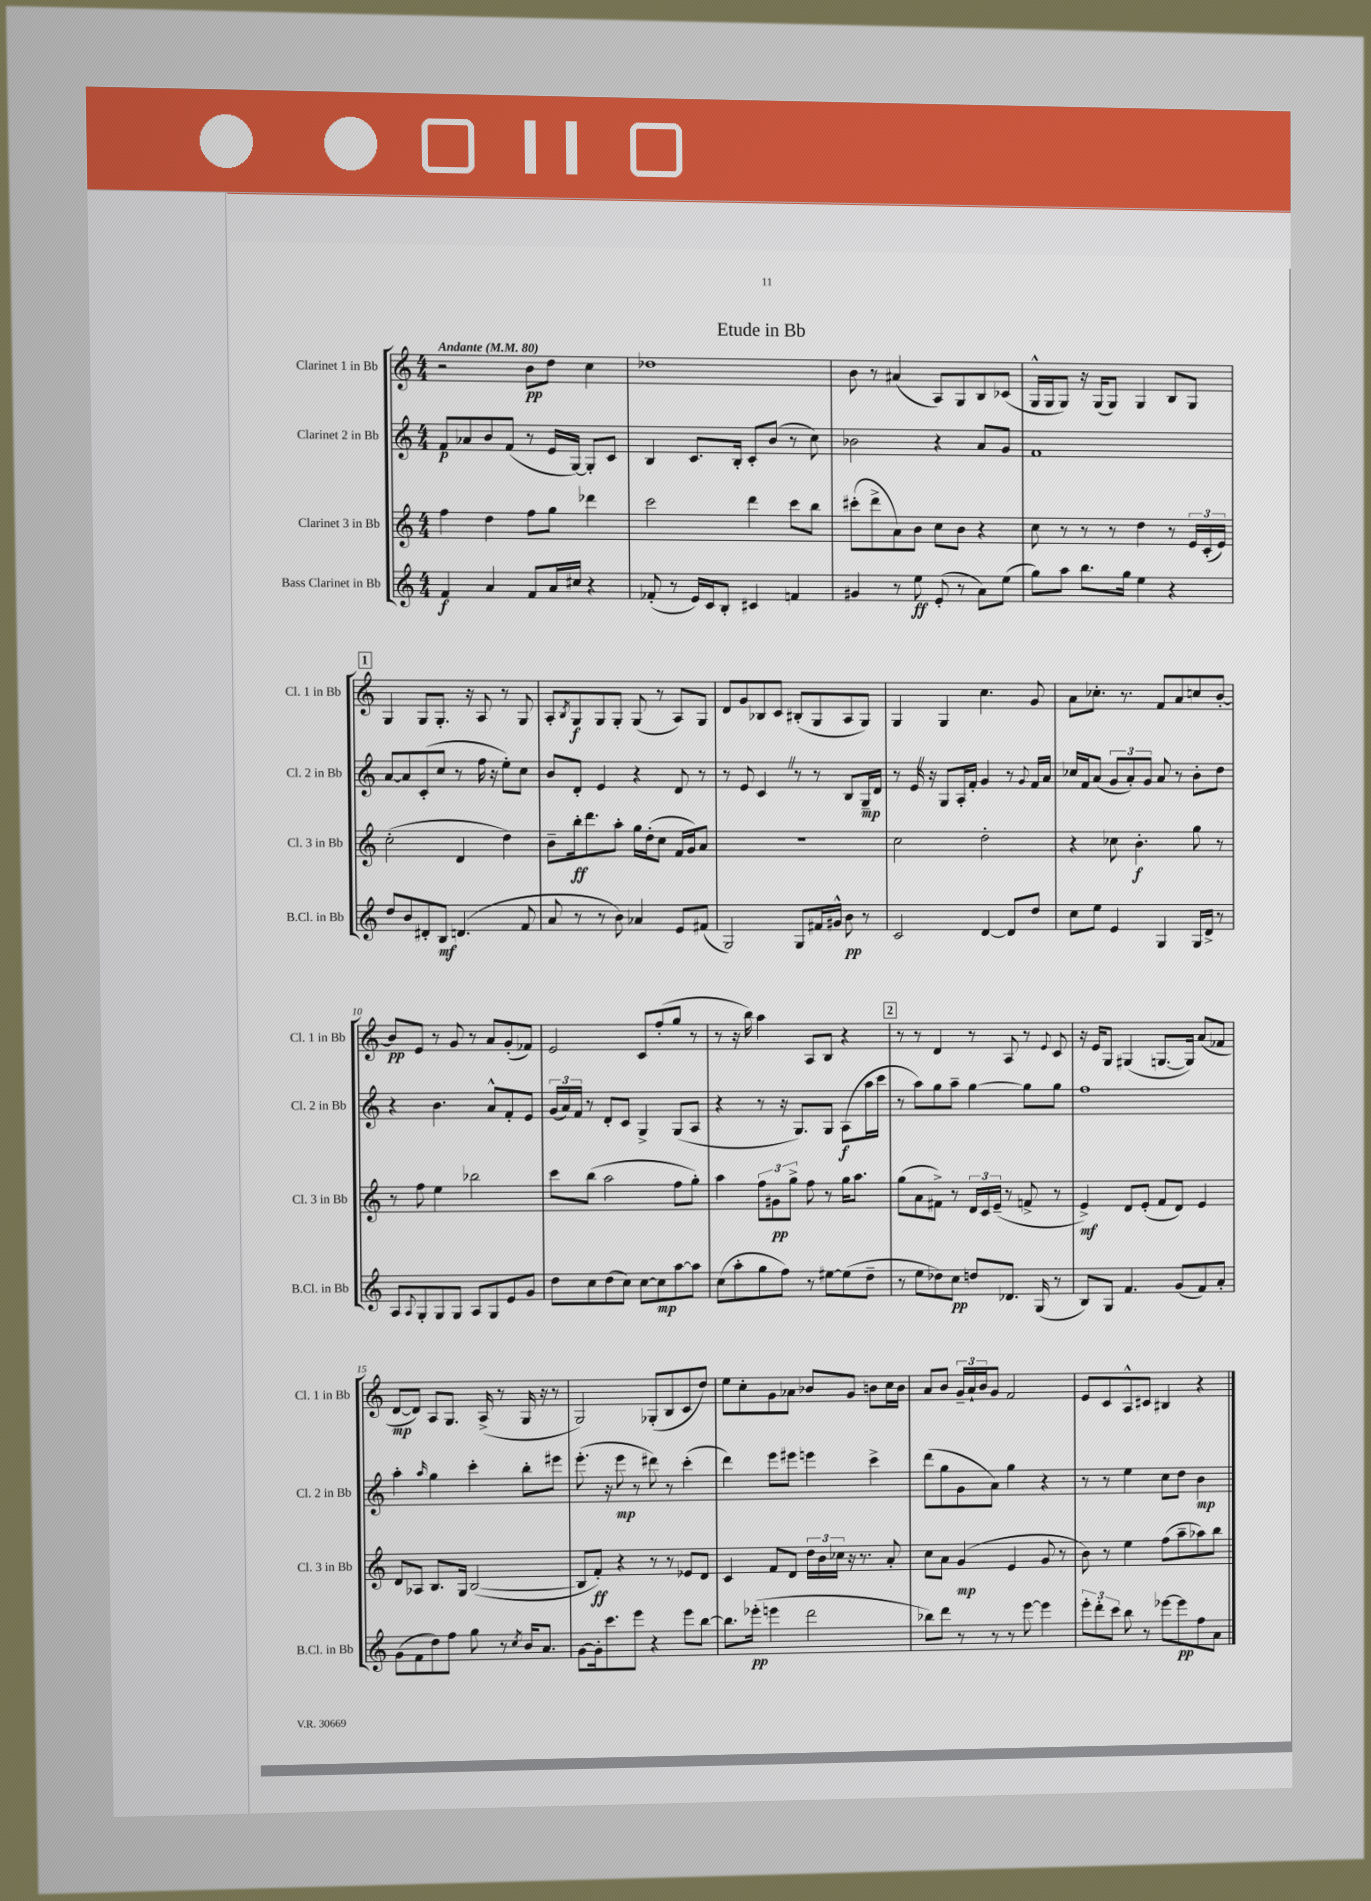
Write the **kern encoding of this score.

**kern	**kern	**kern	**kern
*staff4	*staff3	*staff2	*staff1
*clefG2	*clefG2	*clefG2	*clefG2
*k[]	*k[]	*k[]	*k[]
*M4/4	*M4/4	*M4/4	*M4/4
*MM80	*MM80	*MM80	*MM80
4f	4ff	8f	2r
.	.	8a-	.
4a	4dd	8b	.
.	.	(8f	.
8f	8ff	8r	8b
16a	8gg	16e	8dd
16cc#	.	[16G)	.
4r	4ddd-	8G']	4cc
.	.	8c	.
=	=	=	=
(8f-'	2ccc	4B	1dd-
8r	.	.	.
16e)	.	8.c	.
16c	.	.	.
8B'	.	.	.
.	.	16B'	.
4c#	4ddd	8c'	.
.	.	(8b	.
4f	8ccc	8r	.
.	8bb	8cc)	.
=	=	=	=
4g#	(8ccc#'	2b-	8b
.	8ddd^	.	8r
8r	8a)	.	(4a#
8ee	8b	.	.
(8e'	8cc	4r	8A)
8r	8b	.	8G
8a)	4r	8a	8B
(8ee	.	8g	(8c-
=	=	=	=
8gg)	8cc	1f	16G^^
.	.	.	16G
8aa	8r	.	8G)
8.bb	8r	.	16r
.	.	.	(16G
.	8r	.	8G)
16gg	.	.	.
4ee	4dd	.	4G
4r	8r	.	8B
.	24e	.	8G
.	(24c'	.	.
.	24e)	.	.
=	=	=	=
8dd	(2cc'	[8a	4G
8b	.	8a]	.
8d#'	.	(8c'	8G
8B	.	8cc	8.G'
(4.d	4d	8r	.
.	.	.	16r
.	.	16ff	8A
.	.	16r	.
.	4dd)	8ee')	8r
8f	.	8cc	8G
=	=	=	=
8a	8b~	8b	8A'
.	.	.	8qB
8r	16bb'	8d'	8G
.	8.ddd	.	.
8r	.	4e	8G
8b)	8aa'	.	8G'
4a-	16gg	4r	(8G
.	(16dd'	.	.
.	8cc	.	8r
8e	16f	8d	8A)
.	16g)	.	.
(8f#	8a	8r	8G
=	=	=	=
2G)	1r	8r	8d
.	.	8e	8g
.	.	4c	8B-
.	.	.	8c
8G	.	8r	(8B#'
16f#	.	8r	8G
16g#^^	.	.	.
8b	.	8B	8A
8r	.	16G~	8G)
.	.	16d	.
=	=	=	=
2c	2cc	8r	4G
.	.	16e	.
.	.	16r	.
.	.	8G	4G
.	.	16A'	.
.	.	16f'	.
[4d	2dd'	4g	4.cc
8d]	.	8r	.
.	.	8qqg	.
8dd	.	16f	8g
.	.	16a	.
=	=	=	=
8cc	4r	16cc-	8a
.	.	16f	.
8ee	.	(8a	8.cc-'
4e	8cc-	12g	.
.	.	.	8.r
.	.	12a')	.
.	4.b'	.	.
.	.	12g	.
4G	.	8a	8f
.	.	8r	8a
16G	8gg	8b'	8cc
16d^	.	.	.
8r	8r	8dd	[8b'
=	=	=	=
8A	8r	4r	8b]
8qqA	.	.	.
8G'	8ff	.	8e
8G	4ee	4.b	8r
8G	.	.	8g
8A	2bb-	.	8r
8G	.	8a^^	8a
8e	.	8f'	(8g'
8g	.	8e	8f-)
=	=	=	=
8dd	8ccc	(24g	2e
.	.	24a)	.
.	.	24f	.
8cc	(8bb	8r	.
(8dd	2aa	8d'	.
8cc)	.	8c	.
[8cc	.	4G^	8c
8cc]	.	.	(8ff'
[8aa	8ff	(8G	8gg
8aa]	8gg')	8A	8r
=	=	=	=
(8cc	4aa	4r	8r
8aa'	.	.	16r
.	.	.	16bb)
8gg	12ff	8r	4aa
.	12g#	.	.
8ff)	.	16r	.
.	12gg^	.	.
.	.	8.G)	.
8r	8ff	.	8A
[8ee#	8r	8G	8B
(8ee#]	16gg	(8A	4r
.	8.aa	.	.
8dd~	.	16aa	.
.	.	16ccc	.
=	=	=	=
8r	(8gg	8r	8r
8ee	8a	8aa)	8r
8dd-)	8f#^)	8gg	4d
8cc	8r	8aa~	.
8dd	24d	[4gg	8r
.	24c	.	.
.	(24e~	.	.
8.d-	8r	.	8A
.	8f^	8gg]	8r
(16G	.	.	.
.	.	.	8qqe
8r	8r	8gg	8c
=	=	=	=
8B)	4e^)	1ff	16r
.	.	.	16e
8G	.	.	8G
4.f	8d	.	(4G#
.	(8e'	.	.
.	8f	.	[8.G
(8g	8d)	.	.
.	.	.	16G])
8f)	4e	.	(8a
8a'	.	.	8f-
=	=	=	=
(8g	8d	4aa'	[8d
8f	8A-	.	8d])
.	.	16qqaa	.
8dd)	8.B	4gg	8A
8ff	.	.	8.G
.	16G	.	.
8gg	([2B	4ccc'	.
.	.	.	(16A^
8r	.	.	8r
8qcc	.	.	.
16b	.	8bb'	16G
8.a	.	.	16r
.	.	8eee#	8r
=	=	=	=
[8g	8B]	(8.eee'	2G)
16g']	8f')	.	.
8.ccc	.	16r	.
.	4r	8eee	.
8eee	.	8r	.
4r	8r	8ddd#)	(8G-'
.	8r	8r	8B
8eee	8e-	(4ccc'	8c
[8bb	8d	.	8dd)
=	=	=	=
8.bb]	4c	4ddd)	8ee
.	.	.	8cc'
(16eee-'	.	.	.
4eee	8f	8eee	8g
.	8d	8eee#	8a-
2ddd	24dd	4eee	8b-
.	24b	.	.
.	24cc-	.	.
.	16r	.	8g
.	8.r	.	.
.	.	4ccc^	8b
.	8a'	.	16cc
.	.	.	16b
=	=	=	=
8bb-)	8cc	(8ddd	8a
8ddd	8a	8gg	8b
8r	(4g	8g	24g~
.	.	.	24a`
.	.	.	24b
8r	.	8a)	8g
8r	4e	4gg	2f
[8eee	.	.	.
4eee]	8g	4r	.
.	8r	.	.
=	=	=	=
12eee'	8b)	8r	8e
12ddd'	.	.	.
.	8r	8r	8c
12ccc	.	.	.
8bb	4ee	4ee	8A^^
8r	.	.	8c#
[8eee-	(8ff	8cc	4B#
8eee-]	8aa~	8dd	.
8ff	8aa-)	4b	4r
8a	8bb	.	.
==	==	==	==
*-	*-	*-	*-
